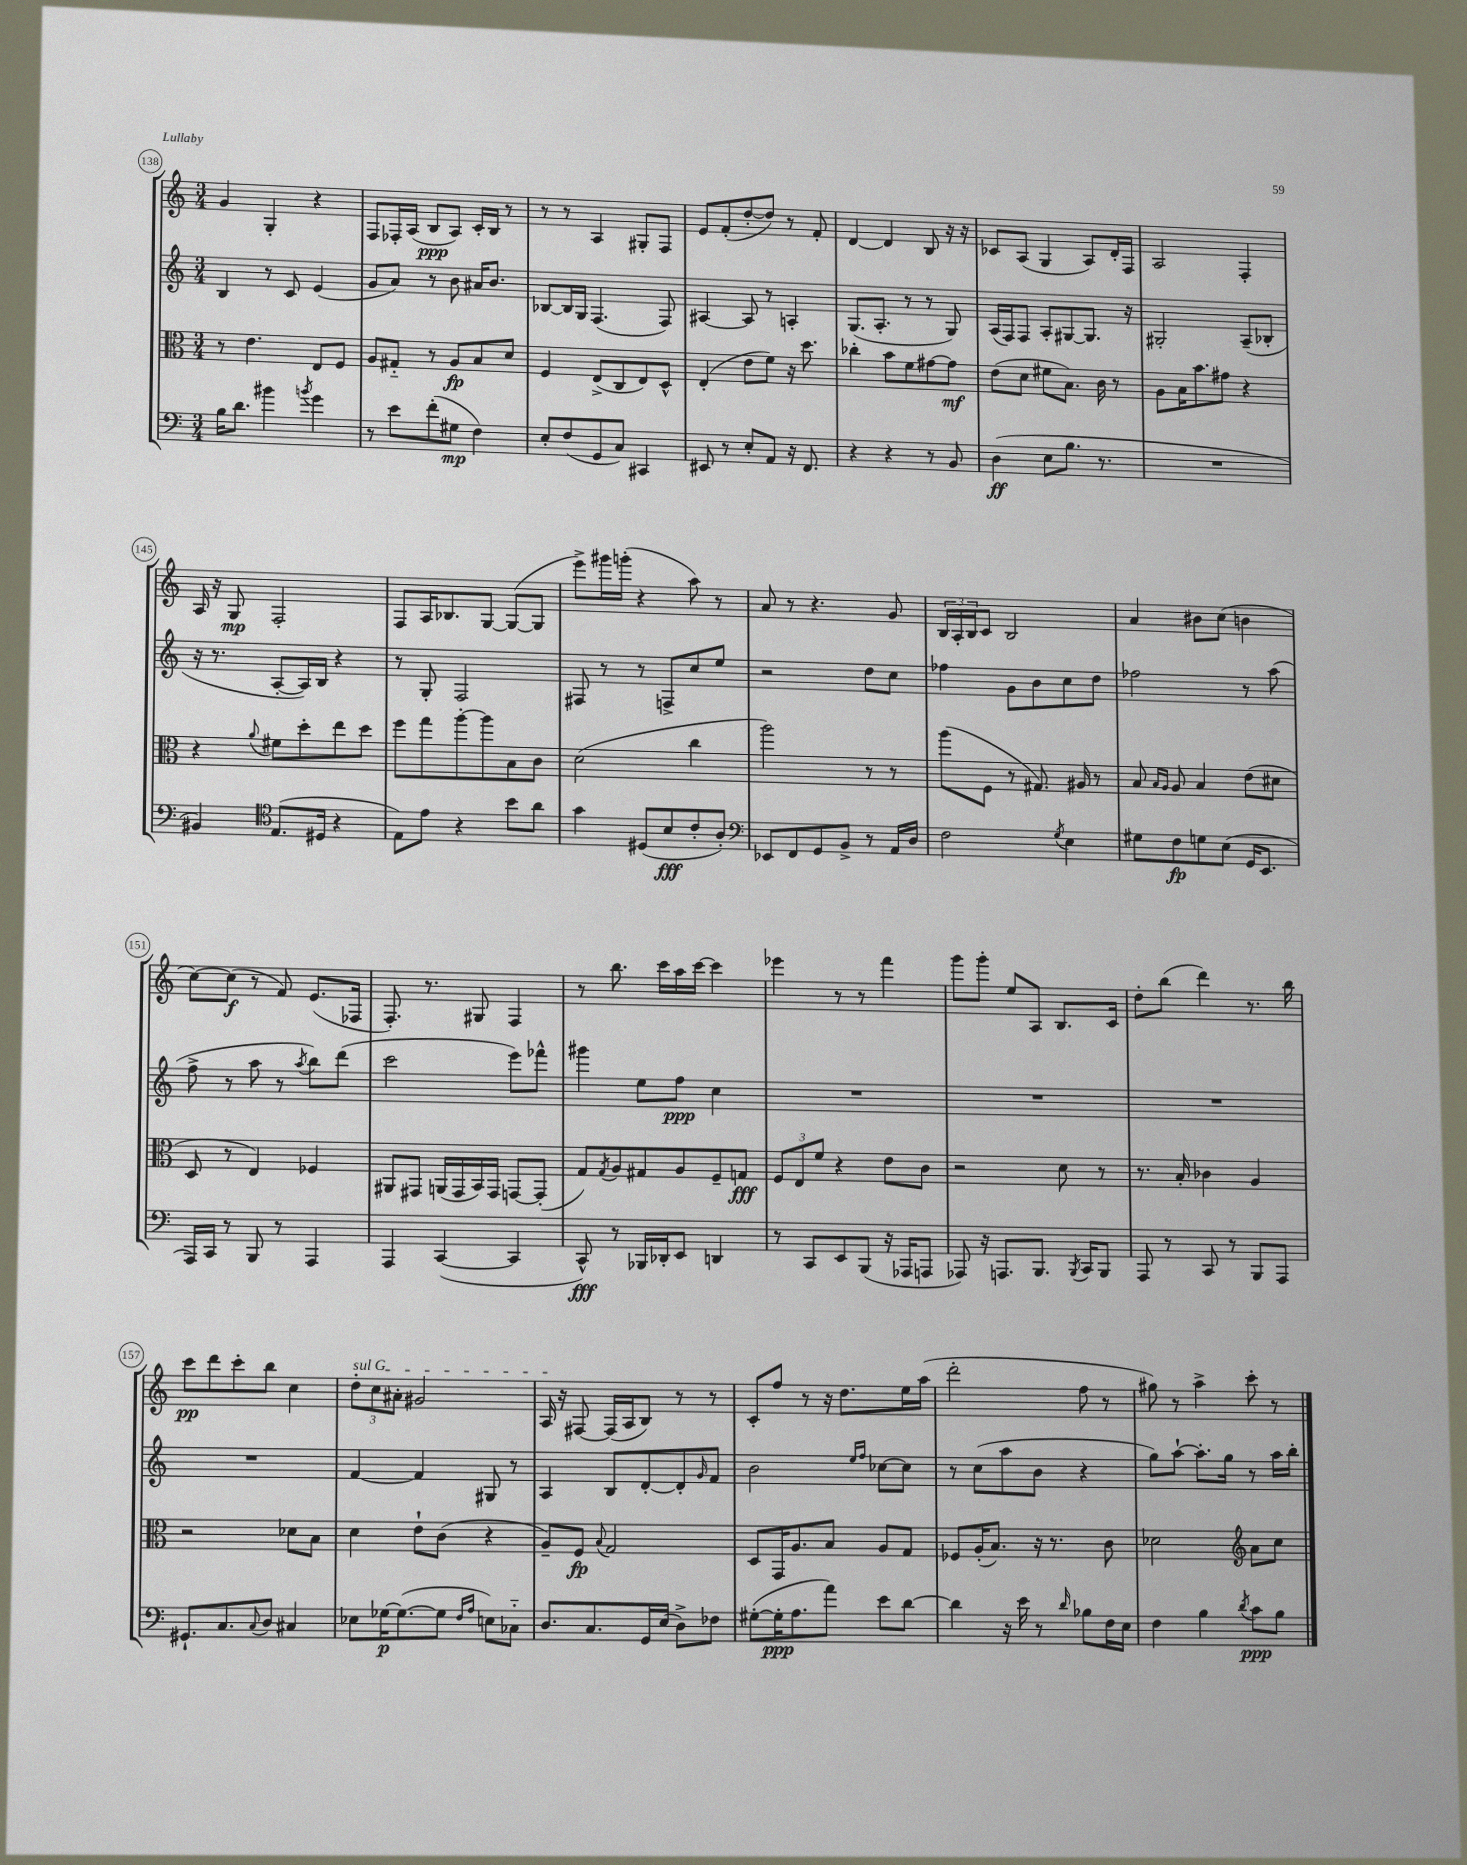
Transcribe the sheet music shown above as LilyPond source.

<<
\new StaffGroup <<
\new Staff = "s0" {
    \clef treble \key c \major \numericTimeSignature \time 3/4
    g'4 g4-. r4 |
    f8 fes16-. a16( b8\ppp a8) c'16-. b16 r8 |
    r8 r8 a4 gis8-. f8 |
    e'8 f'8-.( d''8~-. d''8) r8 f'8-. |
    d'4~ d'4 b8 r16 r16 |
    ces'8 a8( g4 a8) d'16-. f16 |
    a2 f4-. |
    a16 r16 g8\mp f2-. |
    f8 a16 bes8. g8~ g8~( g8 |
    e'''8->) gis'''16 g'''16-.( r4 a''8) r8 |
    a'8 r8 r4. g'8 |
    \tuplet 3/2 { b16 a16-. b16 } c'8 b2 |
    a'4 bis'8 c''8( b'4 |
    c''8~) c''8\f( r8 f'8) e'8.( fes16 |
    f8.-.) r8. gis8 f4 |
    r8 b''8. c'''16 a''16 c'''16~ c'''4 |
    ees'''4 r8 r8 f'''4 |
    g'''8 g'''8-. e''8 a8 b8. c'16 |
    d''8-. b''8( d'''4) r8. b''16 |
    c'''8\pp d'''8 c'''8-. b''8 c''4 |
    \tuplet 3/2 { \once \override TextSpanner.bound-details.left.text = \markup { \italic "sul G" } d''8-.\startTextSpan c''8 ais'8-. } gis'2 |
    a16\stopTextSpan r16 fis8~ fis16( a16 b8) r8 r8 |
    c'8-. f''8 r8 r16 d''8. e''16 a''16( |
    d'''2-. f''8 r8 |
    gis''8) r8 a''4-> c'''8-. r8 \bar "|." |
}
\new Staff = "s1" {
    \clef treble \key c \major \numericTimeSignature \time 3/4
    b4 r8 c'8 e'4( |
    g'8 a'8) r8 b'8 ais'16 b'8. |
    bes8~ bes16 g16 f4.( f8) |
    ais4~ ais8 r8 a4-. |
    g8.( a8.-. r8 r8 g8) |
    a16( f16) f8 a8-. gis8~ gis8. r16 |
    gis2-. a8--( bes8-. |
    r16 r8. a8~-. a16) b16 r4 |
    r8 g8-. f2 |
    fis8 r8 r8 f8-> c''8 e''8 |
    r2 d''8 c''8 |
    fes''4 g'8 b'8 c''8 d''8 |
    fes''2 r8 a''8( |
    f''8-> r8 a''8 r8 \acciaccatura { a''8 } b''8) d'''8( |
    c'''2 e'''8) fes'''8-^ |
    gis'''4 e''8 f''8\ppp c''4 |
    R2. |
    R2. |
    R2. |
    R2. |
    f'4~ f'4 gis8 r8 |
    a4 b8 d'8~-. d'8-. \grace { g'16 } f'8 |
    b'2 \grace { e''16 f''16 } ces''8~ ces''8 |
    r8 c''8( a''8 b'8 r4 |
    g''8) a''8~-! a''8.-. g''16 r8 a''16 b''16-. \bar "|." |
}
\new Staff = "s2" {
    \clef alto \key c \major \numericTimeSignature \time 3/4
    r8 e'4. e8 f8 |
    a8 gis8-_ r8 a8\fp b8 d'8 |
    f4 e8->( c8 e8) d8-^ |
    e4-.( e'8 f'8) r16 d''8. |
    ces''4-. b'8 f'8 gis'8~ gis'8\mf |
    e'8( d'8 fis'8 b8.) c'16 r8 |
    a8 b16 b'8. gis'8 r4 |
    r4 \appoggiatura { a'8 } fis'8 d''8-. e''8 d''8 |
    f''8 g''8 a''8~-. a''8 b8 c'8 |
    d'2( c''4 |
    a''2) r8 r8 |
    a''8( f8 r8 gis8.) ais16 r8 |
    b8 \grace { b16 a16 } a8 b4 e'8( dis'8 |
    d8 r8 e4) fes4 |
    ais,8 gis,8 a,16( gis,16 b,16) gis,16 g,8~ g,8-.( |
    g8) \acciaccatura { g8 } a8 gis8 a8 f8-- g8\fff |
    \tuplet 3/2 { f8 e8 f'8 } r4 e'8 c'8 |
    r2 d'8 r8 |
    r8. b16-. ces'4 a4 |
    r2 des'8 b8 |
    d'4 e'8-! c'8( r4 |
    a8--) f8\fp \appoggiatura { b8 } g2 |
    d8 g,16 a8. b8 a8 g8 |
    fes8 a16-.( b8.) r16 r8. c'8 |
    des'2 \clef treble a'8 c''8 \bar "|." |
}
\new Staff = "s3" {
    \clef bass \key c \major \numericTimeSignature \time 3/4
    b16 d'8. bis'4 \acciaccatura { b'8 } g'4 |
    r8 e'8 f'8-.( gis8\mp f4) |
    e8-. f8( g,8 c8) cis,4 |
    eis,8 r8 e8-. a,8 r16 f,8. |
    r4 r4 r8 b,8 |
    d4\ff( e8 b8. r8. |
    R2. |
    bis,4) \clef tenor e8.( dis16 r4 |
    e8) e'8 r4 b'8 a'8 |
    g'4 dis8( b8\fff c'8-. a8-.) |
    \clef bass ees,8 f,8 g,8 b,8-> r8 a,16 d16 |
    f2 \acciaccatura { g8 } e4 |
    gis8 f8\fp g8 e8( g,16 e,8. |
    a,,16) c,16 r8 b,,8 r8 a,,4 |
    a,,4 c,4~( c,4 |
    c,8-^\fff) r8 bes,,16 des,16-. e,8 d,4 |
    r8 c,8 e,8 b,,8( r16 aes,,16 a,,8 |
    aes,,8) r16 a,,8. b,,8. \acciaccatura { b,,8 } c,16 b,,8 |
    a,,8 r8 c,8 r8 b,,8 a,,8 |
    gis,8.-! c8. \appoggiatura { c8 } d8 cis4 |
    ees8 ges16~\p ges8.~( ges8 \grace { f16 a16 } e8) ces8-_ |
    d8. c8. g,16 e16( d8->) fes8 |
    gis8~-.( gis16-.\ppp a8. a'8) e'8 d'8~ |
    d'4 r16 e'16 r8 \grace { d'16 } bes8 f16 e16 |
    f4 b4 \acciaccatura { d'8 } c'8\ppp b8 \bar "|." |
}
>>
>>
\layout { \context { \Score currentBarNumber = #138 \override BarNumber.stencil = #(make-stencil-circler 0.1 0.3 ly:text-interface::print) } }
